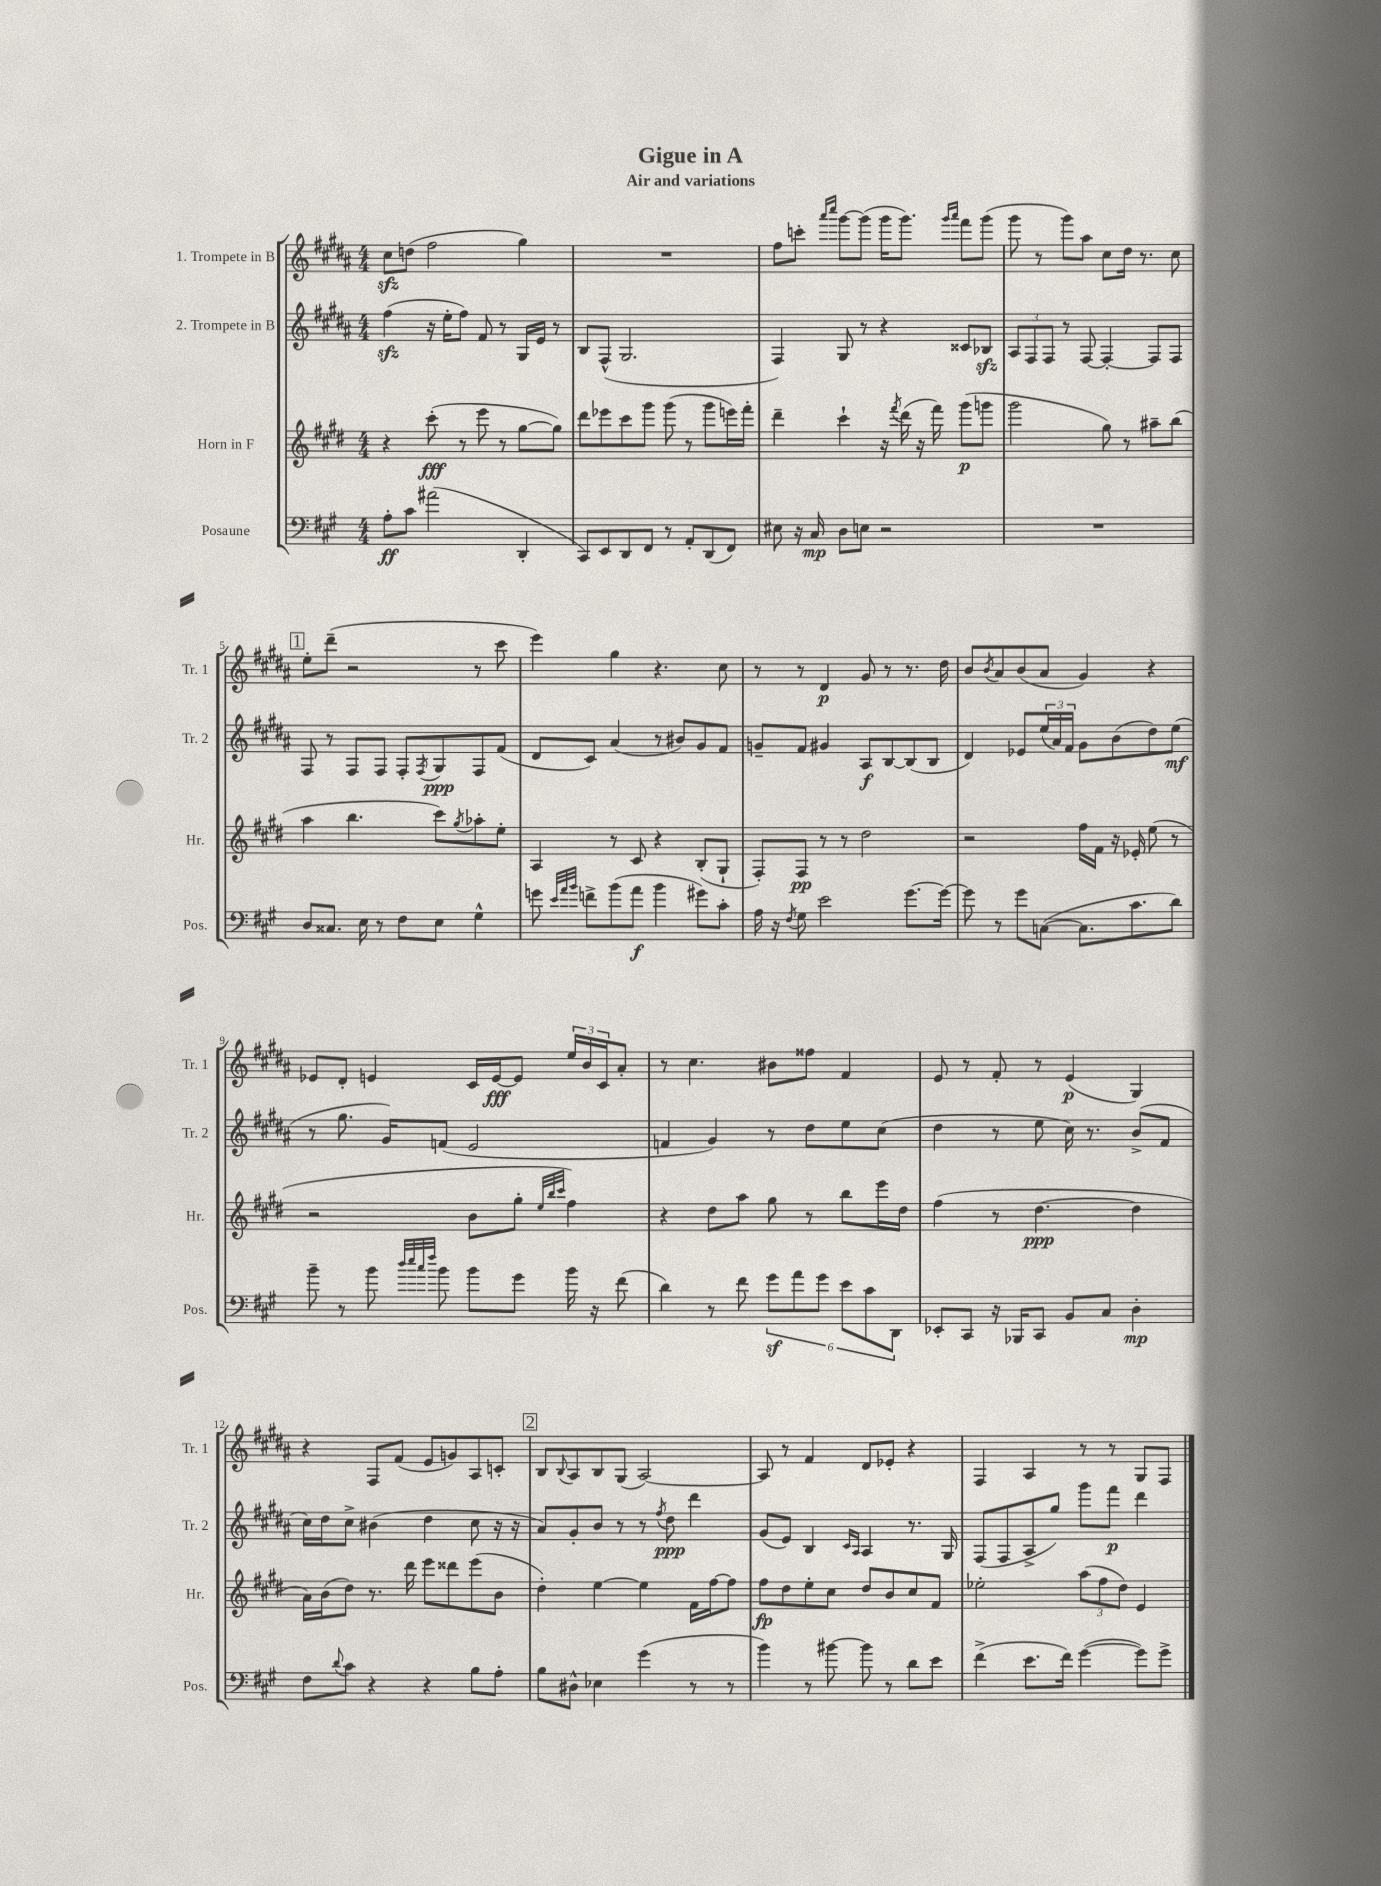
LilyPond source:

\header { title = "Gigue in A" subtitle = "Air and variations" }
<<
\new StaffGroup <<
\new Staff = "s0" \with { instrumentName = "1. Trompete in B" shortInstrumentName = "Tr. 1" } {
    \clef treble \key b \major \numericTimeSignature \time 4/4
    cis''8\sfz d''8( fis''2 gis''4) |
    R1 |
    fis''8 c'''8-. \grace { ais'''16 cis''''16 } gis'''8~ gis'''8( gis'''16 gis'''8.) \grace { gis'''16 ais'''16 } fis'''8 gis'''8( |
    gis'''8 r8 gis'''8) ais''8 cis''8 dis''16 r8. cis''8 |
    \mark \markup { \box "1" } e''8-. dis'''8--( r2 r8 cis'''8 |
    e'''4) gis''4 r4. cis''8 |
    r8 r8 dis'4\p gis'8 r8 r8. dis''16 |
    b'8 \acciaccatura { b'8 } ais'8 b'8( ais'8 gis'4) r4 |
    ees'8 dis'8-. e'4 cis'16 e'16~\fff e'8 \tuplet 3/2 { e''16 b'16 cis'16 } ais'8-. |
    r8 cis''4. bis'8 fisis''8 fis'4 |
    e'8 r8 fis'8-. r8 e'4\p( gis4) |
    r4 fis8 fis'8( e'8 g'8) ais8 c'8-. |
    \mark \markup { \box "2" } b8 \appoggiatura { b8 } ais8 b8 gis8( ais2~) |
    ais8 r8 fis'4 dis'8 ees'8-. r4 |
    fis4 ais4 r8 r8 gis8 fis8 \bar "|." |
}
\new Staff = "s1" \with { instrumentName = "2. Trompete in B" shortInstrumentName = "Tr. 2" } {
    \clef treble \key b \major \numericTimeSignature \time 4/4
    fis''4\sfz( r16 e''16-. fis''8) fis'8 r8 gis16 e'16 r8 |
    b8 fis8-^( gis2. |
    fis4) gis8 r8 r4 cisis'8 bes8\sfz |
    \tuplet 3/2 { ais8 fis8 fis8 } r8 fis8~ fis4~-. fis8 fis8 |
    \mark \markup { \box "1" } fis8 r8 fis8 fis8 fis8-. \acciaccatura { fis8 } gis8\ppp fis8 fis'8( |
    dis'8 cis'8) ais'4( r8 bis'8) gis'8 fis'8 |
    g'8-- fis'8 gis'4 ais8\f b8~ b8( b8 |
    dis'4) ees'8 \tuplet 3/2 { e''16( ais'16) fis'16 } gis'8 b'8( dis''8) e''8\mf( |
    r8 gis''8. gis'16) f'8( e'2 |
    f'4 gis'4) r8 dis''8 e''8 cis''8( |
    dis''4 r8 e''8 cis''16) r8. b'8->( fis'8 |
    cis''16) dis''16 cis''8-> bis'4( dis''4 cis''8 r16 r16 |
    \mark \markup { \box "2" } ais'8) gis'8-. b'8 r8 r8 \acciaccatura { fis''8 } dis''8\ppp dis'''4 |
    gis'8( e'8) b4 \grace { cis'16 ais16 } ais4 r8. gis16 |
    fis8( fis8 ais8-> gis''8) gis'''8 fis'''8\p dis'''4 \bar "|." |
}
\new Staff = "s2" \with { instrumentName = "Horn in F" shortInstrumentName = "Hr." } {
    \clef treble \key e \major \numericTimeSignature \time 4/4
    r4 cis'''8-.\fff( r8 e'''8 r8 gis''8~ gis''8) |
    dis'''8 ees'''8 cis'''8 gis'''8 gis'''8( r8 gis'''8 e'''16) fis'''16-. |
    dis'''4-- cis'''4-! r16 \acciaccatura { fis'''8 } dis'''16( r16 fis'''16) gis'''8\p( g'''8 |
    gis'''2 gis''8) r8 ais''8-- b''8( |
    \mark \markup { \box "1" } a''4 b''4. cis'''8) \acciaccatura { gis''8 } aes''8-. e''8-. |
    a4 r8 cis'8 r4 b8-.( gis8-! |
    fis8-.) fis8\pp r8 r8 dis''2 |
    r2 fis''16 fis'16 r16 ees'16-. e''8( r8 |
    r2 b'8 gis''8-. \grace { e''32 b''32 cis'''32 } fis''4) |
    r4 dis''8 a''8 gis''8 r8 b''8 e'''16 dis''16 |
    fis''4( r8 dis''4.~\ppp dis''4 |
    a'16) b'16( dis''8) r8. dis'''16 e'''8 disis'''8 e'''8( b'8 |
    \mark \markup { \box "2" } dis''4-.) e''4~ e''4 fis'16 fis''16~ fis''8 |
    fis''8\fp dis''8 e''8-. cis''8 dis''8 b'8 cis''8 fis'8 |
    ees''2-. \tuplet 3/2 { a''8( fis''8 dis''8) } e'4 \bar "|." |
}
\new Staff = "s3" \with { instrumentName = "Posaune" shortInstrumentName = "Pos." } {
    \clef bass \key a \major \numericTimeSignature \time 4/4
    a8-.\ff cis'8 ais'2( d,4-. |
    cis,8) e,8 d,8 fis,8 r8 a,8-. d,8( fis,8) |
    eis8 r16 cis16\mp d8 e8 r2 |
    R1 |
    \mark \markup { \box "1" } d8 cisis8. e16 r8 fis8 e8 gis4-^ |
    g'8 \grace { e'32 a'32 b'32 } f'8-> b'8( a'8\f b'4 gis'8) cis'8-. |
    a16 r16 \acciaccatura { fis8 } gis8 e'2 gis'8.~ gis'16~ |
    gis'8 r8 gis'8 c8~( c8. cis'8. d'8) |
    b'8-- r8 b'8 \grace { d''32 e''32 cis''32 fis''32 } b'8 b'8 gis'8 b'16 r16 fis'8( |
    d'4) r8 fis'8 \tuplet 6/4 { gis'8\sf a'8 gis'8 e'8 cis'8 d,8 } |
    ees,8-. cis,8 r16 bes,,16 cis,8 b,8 cis8 d4-.\mp |
    fis8 \appoggiatura { d'8 } cis'8 r4 r4 b8 a8-. |
    \mark \markup { \box "2" } b8 dis8-^ ees4 gis'4( r8 r8 |
    b'4) r8 bis'8~ bis'8 r8 d'8 e'8 |
    fis'4->( e'8. fis'16) gis'4~( gis'8) gis'8-> \bar "|." |
}
>>
>>
